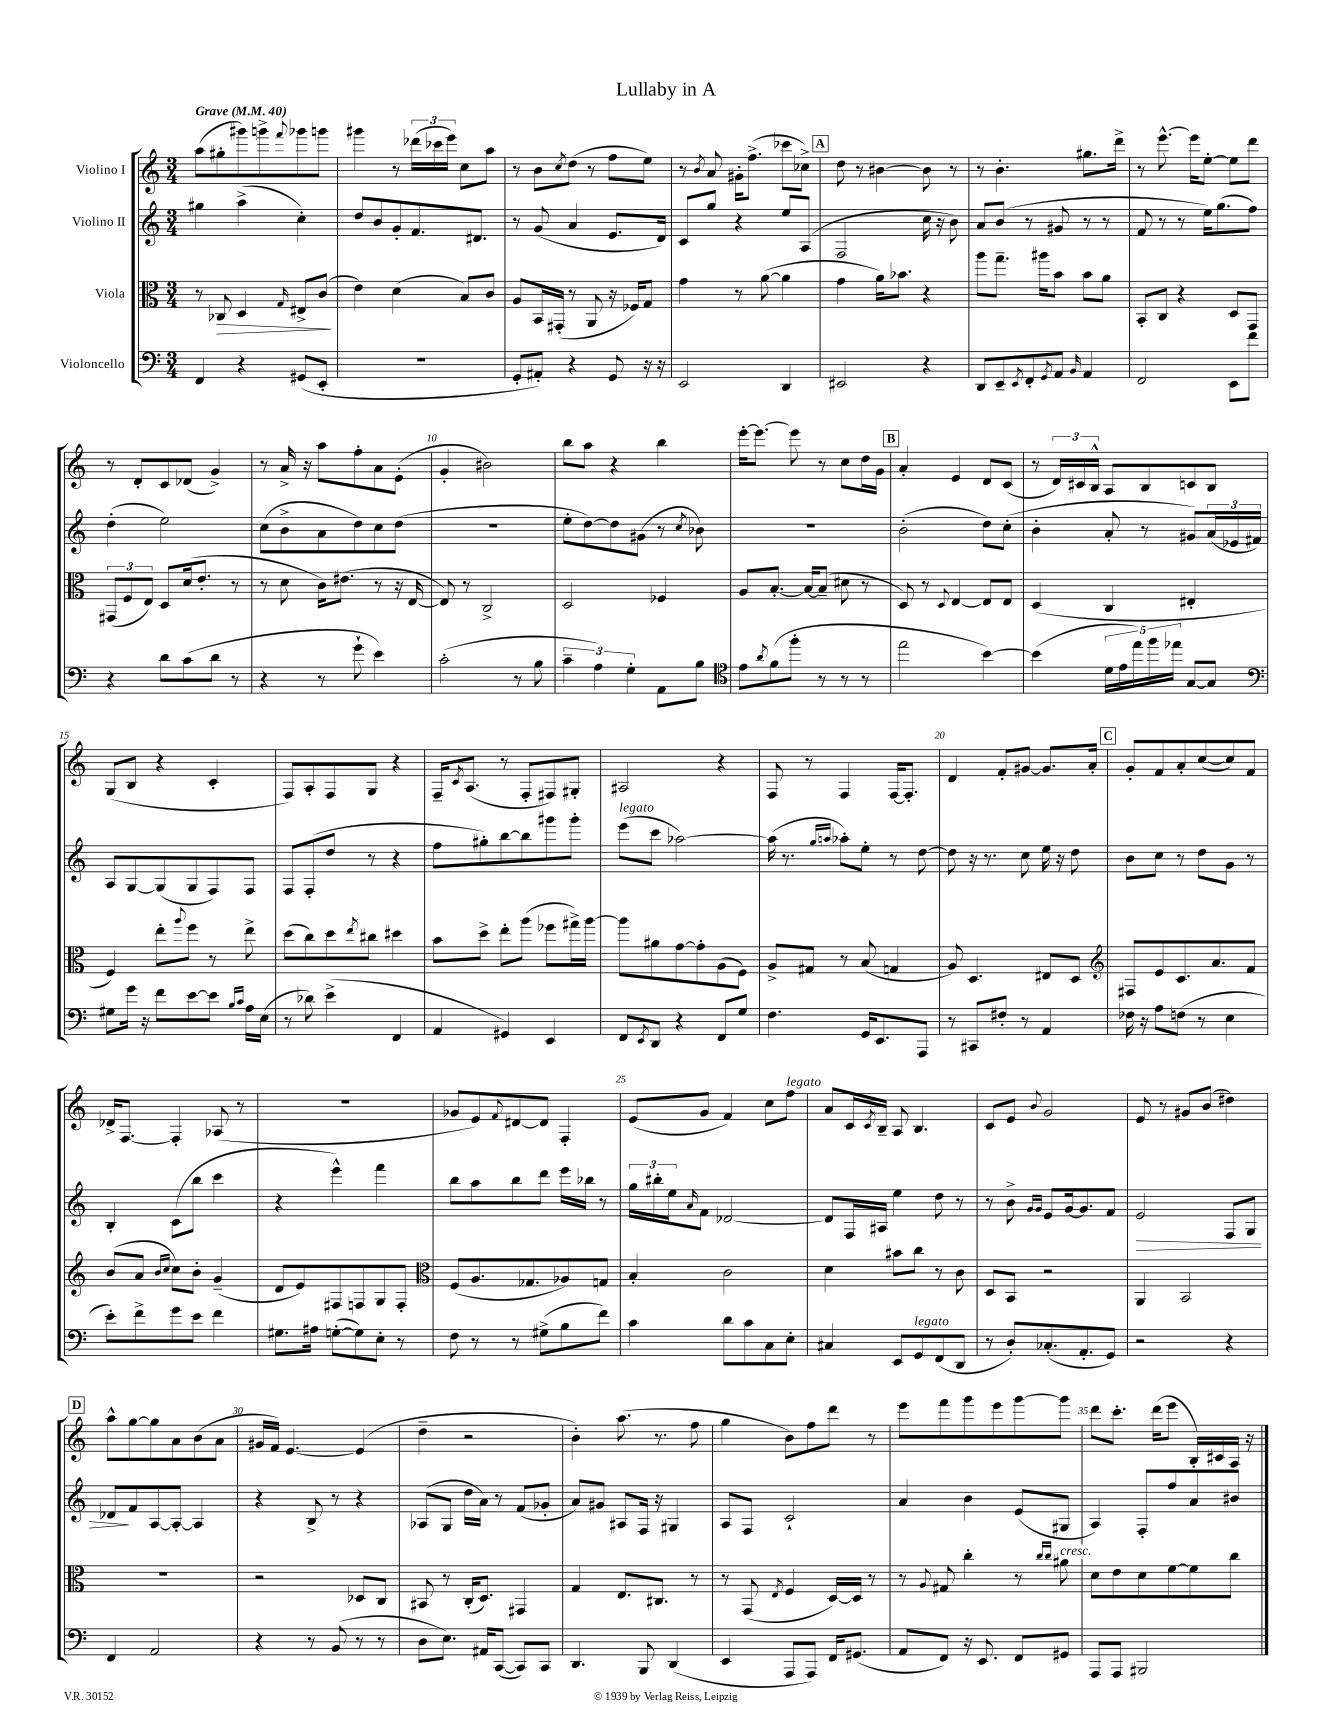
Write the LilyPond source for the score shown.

\header { title = "Lullaby in A" }
<<
\new StaffGroup <<
\new Staff = "s0" \with { instrumentName = "Violino I" } {
    \clef treble \key c \major \numericTimeSignature \time 3/4 \tempo "Grave" 4 = 40
    a''8( gis''8-. gis'''8) g'''8-> \appoggiatura { f'''8 } ges'''8 g'''8 |
    gis'''4 r8 \tuplet 3/2 { des'''16( ces'''16 e'''16) } c''8 a''8 |
    r8 b'8 \acciaccatura { c''8 } d''8( r8 f''8 e''8) |
    r8 \acciaccatura { b'8 } a'8 gis'16-. f''8.->( ces'''8 ces''8->) |
    \mark \markup { \box "A" } d''8 r8 bis'4~ bis'8 r8 |
    r8 b'4.-. gis''8. d'''16-> |
    r8 e'''8.~-^ e'''16 e''8~-. e''8 d'''8 |
    r8 d'8-. c'8 des'8( g'4->) |
    r8 a'16-> r16 a''8 f''8-. a'8 e'8-.( |
    g'4-. bis'2) |
    b''8 a''8 r4 b''4 |
    e'''16~-. e'''8.~ e'''8 r8 c''8 d''16 g'16 |
    \mark \markup { \box "B" } a'4-. e'4 d'8 c'8( |
    r8 \tuplet 3/2 { d'16) cis'16 b16-^ } a8 b8 c'8 b8 |
    g8( b8 r4 c'4-. |
    f8) a8-. f8 g8 r4 |
    f16-- \acciaccatura { c'8 } a8.( r8 f8-. fis8) gis8-. |
    ais2 r4 |
    f8 r8 f4 f16~ f8.-. |
    d'4 f'8-. gis'8~ gis'8. a'16-. |
    \mark \markup { \box "C" } g'8-. f'8 a'8-. c''8~( c''8) f'8 |
    des'16-> f8.~ f4-. aes8( r8 |
    R2. |
    ges'8 e'8) \appoggiatura { f'8 } dis'8~ dis'8 f4-. |
    e'8( g'8 f'4) c''8 f''8^\markup { \italic "legato" } |
    a'8 c'16 \acciaccatura { c'8 } b16-- a8 b4. |
    c'8 e'8 \appoggiatura { b'8 } g'2 |
    e'8 r8 gis'8 b'8( dis''4) |
    \mark \markup { \box "D" } a''8-^ g''8~ g''8 a'8 b'8( a'8 |
    gis'16 f'16) e'4.~ e'4( |
    d''4-- r2 |
    b'4-.) a''8.( r8. f''8 |
    g''4 b'8) f''8 d'''8 r8 |
    e'''8 f'''8 g'''8 e'''8 g'''8~ g'''8 |
    d'''8 c'''8.-. d'''16( e'''8 b16-.) cis'16 a16 r16 \bar "|." |
}
\new Staff = "s1" \with { instrumentName = "Violino II" } {
    \clef treble \key c \major \numericTimeSignature \time 3/4
    gis''4 a''4->( c''4-.) |
    d''8 b'8 g'8-. f'8. dis'8. |
    r8 g'8( a'4 e'8. d'16) |
    c'8 g''8 r4 e''8 a8( |
    \mark \markup { \box "A" } f2 c''16 r16 b'8) |
    a'8 b'8( r8 gis'8 r8 r8 |
    f'8 r8 r8 e''16) g''8.( f''8) |
    d''4-.( e''2) |
    c''8( b'8-> a'8 d''8) c''8 d''8( |
    R2. |
    e''8-. d''8~) d''8 gis'8( r8 \acciaccatura { c''8 } bes'8) |
    R2. |
    \mark \markup { \box "B" } b'2-.( d''8) c''8-.( |
    b'4-. a'8-. r8 gis'8) \tuplet 3/2 { a'16( ees'16 fis'16) } |
    a8 g8~ g8( g8 f8) f8 |
    f8 f8-.( d''8 r8 r4 |
    f''8 gis''8-.) b''8~ b''8 gis'''8 gis'''8-. |
    e'''8^\markup { \italic "legato" }( c'''8 aes''2~) |
    aes''16( r8. \grace { g''16 a''16 } aes''8-.) e''8-. r8 d''8~ |
    d''8 r16 r8. c''8 e''16 r16 d''8 |
    \mark \markup { \box "C" } b'8 c''8 r8 d''8 g'8 r8 |
    b4-. c'8( b''8 c'''4 |
    r4 e'''4-^) f'''4 |
    b''8 a''8 b''8 d'''8 e'''16 bes''16 r8 |
    \tuplet 3/2 { g''16 bis''16-. e''16 } \grace { a'16 } f'8 des'2~ |
    des'8 f16 ais16 e''4 d''8 r8 |
    r8 b'8-> \grace { g'16 g'16 } e'8 g'16~ g'8. f'8 |
    e'2\> f8 g8 |
    \mark \markup { \box "D" } des'8\! f'8 a8~ a8~-. a4 |
    r4 b8-> r8 r4 |
    aes8( g8 d''16 a'16) r8 f'8( ges'8-. |
    a'8) gis'8 ais8 f16 r16 gis4 |
    a8 f8 c'2-! |
    a'4 b'4 e'8( gis8 |
    a4) f8-. f''8 a'8 bis'8 \bar "|." |
}
\new Staff = "s2" \with { instrumentName = "Viola" } {
    \clef alto \key c \major \numericTimeSignature \time 3/4
    r8 ces8\> d4 \grace { g16 } eis8-> c'8\!( |
    e'4) d'4( b8) c'8 |
    a8 b,16 gis,16-.( r8 a,8 r16 fes16) g8 |
    g'4 r8 a'8~( a'4 |
    \mark \markup { \box "A" } g'4 a'16) bes'8. r4 |
    a''8 g''8.-- ais''16 b'8 b'8 a'8 |
    b,8-. c8 r4 d8 g,8 |
    \tuplet 3/2 { gis,8( f8 e8) } d8 d'16( e'8.-. r8 |
    r8 d'8 c'16) eis'8.( r8 r16 e16~ |
    e8) r8 c2-> |
    d2 fes4 |
    a8 b8.~-. b16~ b8--( dis'8 r8 |
    \mark \markup { \box "B" } d8) r8 \appoggiatura { d8 } e4~ e8 e8 |
    d4( c4 eis4-. |
    f4) e''8-. \appoggiatura { a''8 } f''8 r8 e''8-> |
    d''8( c''8) d''8 \acciaccatura { e''8 } cis''8 dis''4 |
    b'8 d''8-> e''8-. a''8( fes''8 gis''16->) a''16~ |
    a''8 ais'8 g'8~ g'8-. a8( f8) |
    a8-> gis8 r8 b8( g4 |
    a8) d4. eis8 d8 |
    \mark \markup { \box "C" } \clef treble fis8 e'8 c'8. a'8. f'8 |
    b'8( a'8 \grace { b'16 c''16 } c''8) b'8-. g'4--( |
    d'8 e'8) fis8 f8 g8 f8-. |
    \clef alto f8( a8. ges8. aes8) g8 |
    b4-. c'2 |
    d'4 bis'8 c''8 r8 c'8 |
    d8 b,8 r2 |
    a,4 b,2 |
    \mark \markup { \box "D" } R2. |
    r2 des8 c8 |
    bis,8 r8 c16-.( d8.) gis,4 |
    g4 e8. cis8. r8 |
    r8 g,8( \acciaccatura { e8 } f4 d16~) d16 r8 |
    r8 \appoggiatura { a8 } gis8 c''4-. r8 \grace { c''16 c''16 } ais'8^\markup { \italic "cresc." } |
    d'8 e'8 d'8 f'8~ f'8 c''8 \bar "|." |
}
\new Staff = "s3" \with { instrumentName = "Violoncello" } {
    \clef bass \key c \major \numericTimeSignature \time 3/4
    f,4 r4 gis,8( e,8-. |
    R2. |
    g,8-. ais,8-.) r4 g,8 r16 r16 |
    e,2 d,4 |
    \mark \markup { \box "A" } eis,2 r4 |
    d,8 e,8-- \acciaccatura { e,8 } f,8-. \acciaccatura { g,8 } a,8 \grace { b,16 } a,4 |
    f,2 e,8 f'8 |
    r4 d'8 c'8( d'8 r8 |
    r4 r8 g'8-! e'4) |
    c'2-.( r8 b8 |
    \tuplet 3/2 { c'4-- a4) g4-. } a,8 b8 |
    \clef tenor e'8 \acciaccatura { a'8 } f'8( f''8-. r8 r8 r8 |
    \mark \markup { \box "B" } e''2 b'4~) |
    b'4( \tuplet 5/4 { d'16 e'16 e''16) f''16 ees''16 } g8~ g8 |
    \clef bass gis8 g'16 r16 f'8 e'8~ e'8 \grace { b16 c'16 } a16 e16( |
    r8 des'8) e'4->( f,4 |
    a,4 gis,4) e,4 |
    f,8 \acciaccatura { e,8 } d,8 r4 f,8 g8 |
    f4. g,16 e,8. a,,8 |
    r8 cis,8 fis8-. r8 a,4 |
    \mark \markup { \box "C" } fes16 r16 a8 f8( r8 e4 |
    e'8-.) f'8-> g'8 e'8 f'4 |
    gis8. ais16 g8~-.( g8) e8-. r8 |
    f8 r8 r8 gis8->( b8 f'8) |
    c'4 d'8 c'8 c8 e8-. |
    cis4 e,8 g,8^\markup { \italic "legato" } f,8( d,8 |
    r8 d8-.) ces8.-.( a,8.-. g,8) |
    r2 r4 |
    \mark \markup { \box "D" } f,4 a,2 |
    r4 r8 b,8( r8 r8 |
    d8 e8.) ais,16 c,8~( c,8) c,8 |
    d,4. b,,8 d,4( |
    e,4 a,,8 a,,8) f,16 gis,8.( |
    a,8 f,8) r16 e,8. f,8 gis,8 |
    a,,8 a,,8 bis,,2 \bar "|." |
}
>>
>>
\layout { \context { \Score \override BarNumber.break-visibility = ##(#f #t #t) barNumberVisibility = #(every-nth-bar-number-visible 5) } }
